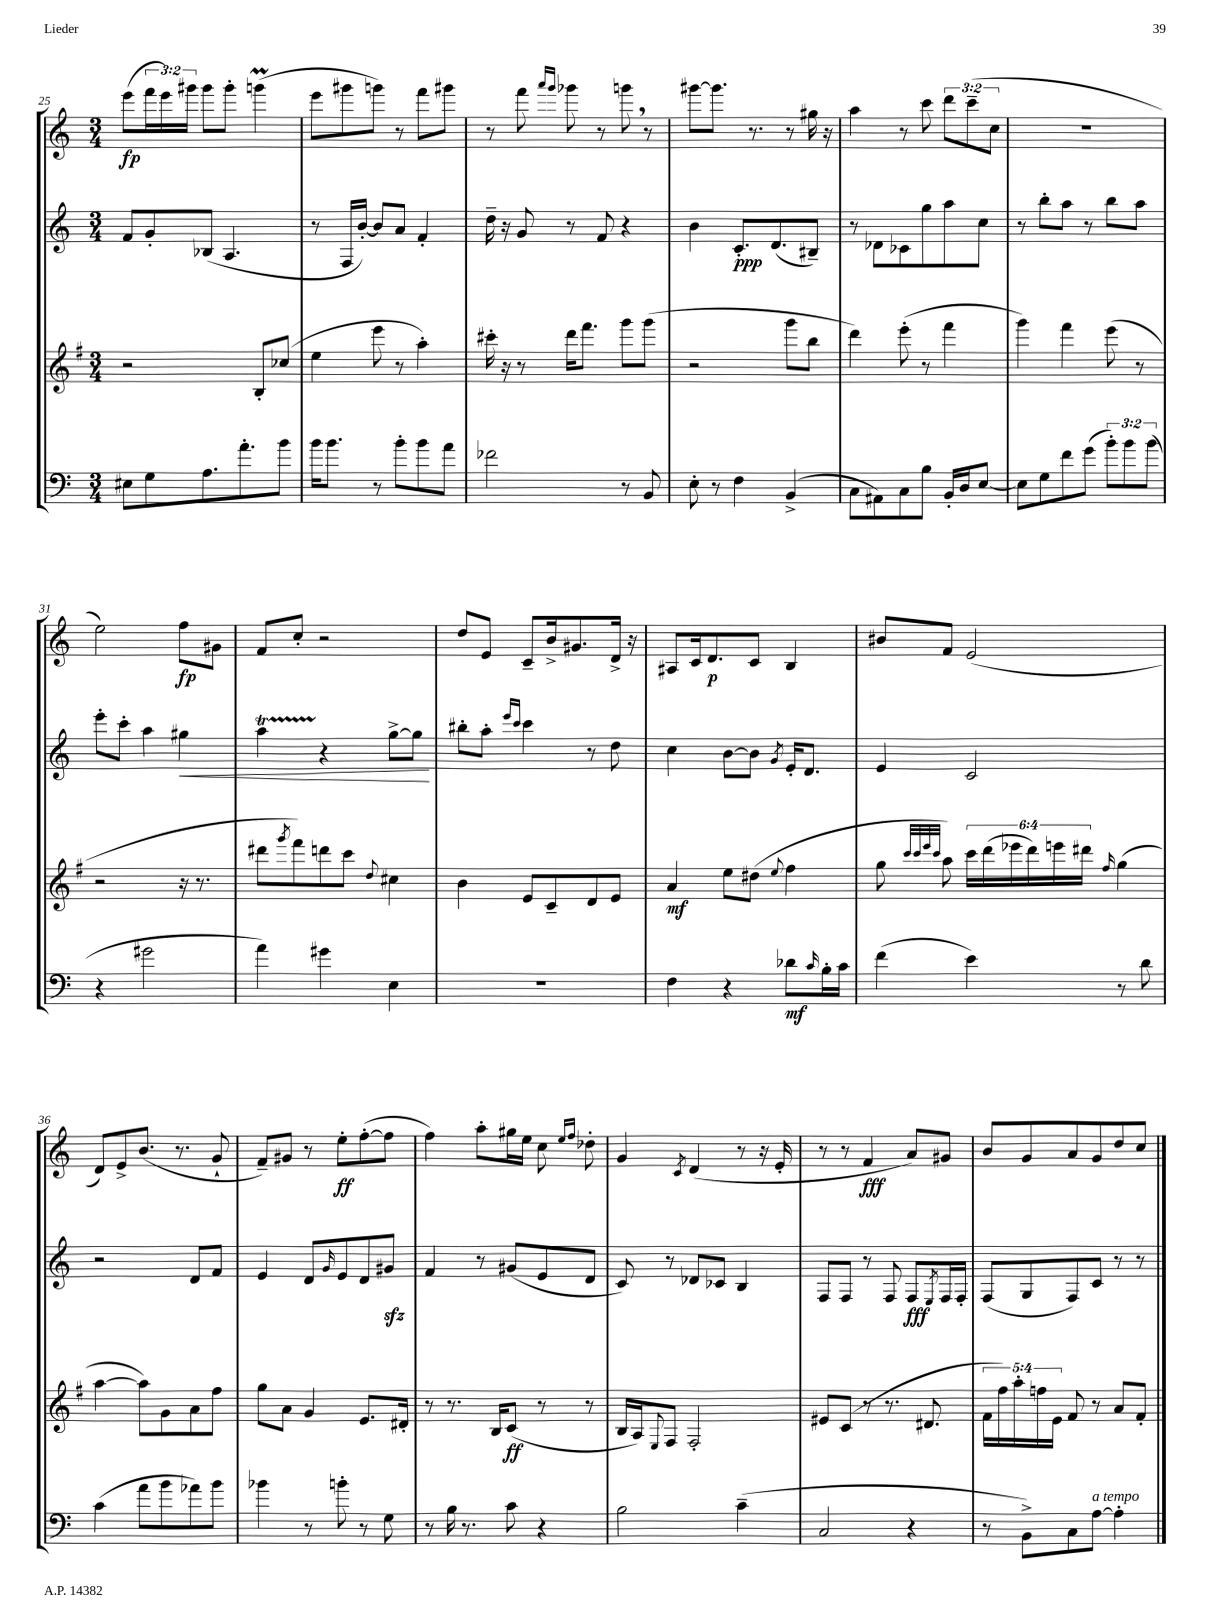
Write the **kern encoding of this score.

**kern	**dynam	**kern	**dynam	**kern	**dynam	**kern	**dynam
*part4	*part4	*part3	*part3	*part2	*part2	*part1	*part1
*staff4	*staff4	*staff3	*staff3	*staff2	*staff2	*staff1	*staff1
*clefF4	*	*clefG2	*	*clefG2	*	*clefG2	*
*k[]	*	*k[f#]	*	*k[]	*	*k[]	*
*M3/4	*	*M3/4	*	*M3/4	*	*M3/4	*
=25	=25	=25	=25	=25	=25	=25	=25
8E#X\L	.	2r	.	8f/L	.	(8eee\L	fp
8G\	.	.	.	8g'/	.	24fff\L	.
.	.	.	.	.	.	24eee\)	.
.	.	.	.	.	.	24ggg#X\JJ	.
8.A\	.	.	.	(8B-X/J	.	8ggg#\L	.
.	.	.	.	4.A/	.	8ggg#'\J	.
8.a'\	.	.	.	.	.	.	.
.	.	8B'/L	.	.	.	(4gggnM\	.
8b\J	.	(8cc-X/J	.	.	.	.	.
=26	=26	=26	=26	=26	=26	=26	=26
16b\KL	.	4ee\	.	8r	.	8eee\L	.
8.b\J	.	.	.	.	.	.	.
.	.	.	.	16F/LL	.	8ggg#X\	.
.	.	.	.	[16b'/JJ)	.	.	.
8r	.	8eee\	.	8b/L]	.	8gggn\J)	.
8b'\L	.	8r	.	8a/J	.	8r	.
8b\	.	4aa'\)	.	4f'/	.	8fff\L	.
8a\J	.	.	.	.	.	8ggg#X\J	.
=27	=27	=27	=27	=27	=27	=27	=27
2f-X\	.	16ccc#X'\	.	16dd~\	.	8r	.
.	.	16r	.	16r	.	.	.
.	.	8r	.	8g/	.	8fff\	.
.	.	.	.	.	.	16qqaaa/LL	.
.	.	.	.	.	.	16qqggg/JJ	.
.	.	16ddd\KL	.	8r	.	8ggg-X\	.
.	.	8.fff#\J	.	.	.	.	.
.	.	.	.	8f/	.	8r	.
8r	.	8ggg\L	.	4r	.	8gggn,\	.
8BB/	.	(8ggg\J	.	.	.	8r	.
=28	=28	=28	=28	=28	=28	=28	=28
8E'\	.	2r	.	4b\	.	[8ggg#X\L	.
8r	.	.	.	.	.	8.ggg#\J]	.
4F\	.	.	.	8.c'/L	ppp	.	.
.	.	.	.	.	.	8.r	.
.	.	.	.	(8.d/	.	.	.
(4BB^/	.	8ggg\L	.	.	.	8r	.
.	.	8bb\J	.	8B#X~/J)	.	16gg#X\	.
.	.	.	.	.	.	16r	.
=29	=29	=29	=29	=29	=29	=29	=29
8C\L	.	4ddd\)	.	8r	.	4aa\	.
8AA#X\)	.	.	.	8d-X\L	.	.	.
8C\	.	(8eee'\	.	8c-X\	.	8r	.
8B\J	.	8r	.	8gg\	.	8ccc\	.
16BB'/LL	.	4fff#\	.	8aa\	.	12ddd\L	.
16D/J	.	.	.	.	.	.	.
.	.	.	.	.	.	(12ccc~\	.
[8E/J	.	.	.	8cc\J	.	.	.
.	.	.	.	.	.	12cc\J	.
=30	=30	=30	=30	=30	=30	=30	=30
8E\L]	.	4ggg\)	.	8r	.	2.r	.
8G\	.	.	.	8bb'\L	.	.	.
8f\	.	4fff#\	.	8aa\J	.	.	.
(8g\J	.	.	.	8r	.	.	.
12b'\L)	.	(8eee\	.	8bb\L	.	.	.
12b\	.	.	.	.	.	.	.
.	.	8r	.	8aa\J	.	.	.
(12b\J	.	.	.	.	.	.	.
!!LO:LB:g=z
=31	=31	=31	=31	=31	=31	=31	=31
4r	.	2r	.	8eee'\L	.	2ee\)	.
.	.	.	.	8ccc'\J	.	.	.
2g#X\	.	.	.	4aa\	.	.	.
!	!	!	!	!	!LO:HP:b	!	!
.	.	16r	.	4gg#X\	<	8ff\L	fp
.	.	8.r	.	.	.	.	.
.	.	.	.	.	.	8g#X\J	.
=32	=32	=32	=32	=32	=32	=32	=32
4a\)	.	8ddd#X\L	.	4aaT\	.	8f/L	.
.	.	8qggg/	.	.	.	.	.
.	.	8fff#\)	.	.	.	8cc'/J	.
4g#X\	.	8dddn\	.	4r	.	2r	.
.	.	8ccc\J	.	.	.	.	.
.	.	8qqdd/	.	.	.	.	.
4E\	.	4cc#X\	.	[8gg^\L	.	.	.
.	.	.	.	8gg\J]	.	.	.
.	.	.	.	.	[	.	.
=33	=33	=33	=33	=33	=33	=33	=33
2.r	.	4b\	.	8bb#X'\L	.	8dd/L	.
.	.	.	.	8aa'\J	.	8e/J	.
.	.	.	.	16qqeee/LL	.	.	.
.	.	.	.	16qqccc/JJ	.	.	.
.	.	8e/L	.	4ccc\	.	8c~/L	.
.	.	8c~/	.	.	.	16b^/k	.
.	.	.	.	.	.	8.g#X/	.
.	.	8d/	.	8r	.	.	.
.	.	8e/J	.	8dd\	.	16d^/Jk	.
.	.	.	.	.	.	16r	.
=34	=34	=34	=34	=34	=34	=34	=34
4F\	.	4a/	mf	4cc\	.	8A#X/L	.
.	.	.	.	.	.	16c/k	.
.	.	.	.	.	.	8.d/	p
4r	.	8ee\L	.	[8b\L	.	.	.
.	.	(8dd#X\J	.	8b\J]	.	8c/J	.
.	.	8qqee/	.	8qg/	.	.	.
8d-X\L	mf	4ff#\	.	16e'/KL	.	4B/	.
.	.	.	.	8.d/J	.	.	.
16qqc/	.	.	.	.	.	.	.
16B'\L	.	.	.	.	.	.	.
16c\JJ	.	.	.	.	.	.	.
=35	=35	=35	=35	=35	=35	=35	=35
(4f\	.	8gg\	.	4e/	.	8b#X/L	.
.	.	32qqccc/LLL	.	.	.	.	.
.	.	32qqccc/	.	.	.	.	.
.	.	32qqeee/	.	.	.	.	.
.	.	32qqccc/JJJ	.	.	.	.	.
.	.	8aa\)	.	.	.	8f/J	.
4e\)	.	24ccc\LL	.	2c/	.	(2e/	.
.	.	(24ddd\	.	.	.	.	.
.	.	24eee-X\	.	.	.	.	.
.	.	24ddd\)	.	.	.	.	.
.	.	24eeen\	.	.	.	.	.
.	.	24ddd#X\JJ	.	.	.	.	.
.	.	16qqff#/	.	.	.	.	.
8r	.	(4gg\	.	.	.	.	.
8d\	.	.	.	.	.	.	.
!!LO:LB:g=z
=36	=36	=36	=36	=36	=36	=36	=36
(4c\	.	[4aa\	.	2r	.	8d/L)	.
.	.	.	.	.	.	8e^/	.
8a\L	.	8aa\L])	.	.	.	(8.b/J	.
8b\	.	8g\	.	.	.	.	.
.	.	.	.	.	.	8.r	.
8a-X\)	.	8a\	.	8d/L	.	.	.
8b\J	.	8ff#\J	.	8f/J	.	8g`/	.
=37	=37	=37	=37	=37	=37	=37	=37
4b-X\	.	8gg\L	.	4e/	.	8f~/L)	.
.	.	8a\J	.	.	.	8g#X/J	.
8r	.	4g/	.	8d/L	.	8r	.
.	.	.	.	16qqg/	.	.	.
8bn'\	.	.	.	8e/	.	8ee'\L	ff
8r	.	8.e/L	.	8d/	.	([8ff'\	.
8G\	.	.	.	8g#Xzz/J	.	8ff\J]	.
.	.	16d#X'/Jk	.	.	.	.	.
=38	=38	=38	=38	=38	=38	=38	=38
8r	.	8r	.	4f/	.	4ff\)	.
16B\	.	8.r	.	.	.	.	.
8.r	.	.	.	.	.	.	.
.	.	.	.	8r	.	8aa'\L	.
.	.	16B/KL	.	.	.	.	.
8c\	.	(8c/J	ff	(8g#X/L	.	16gg#X\L	.
.	.	.	.	.	.	16ee\JJ	.
4r	.	8r	.	8e/	.	8cc\	.
.	.	.	.	.	.	16qqee/LL	.
.	.	.	.	.	.	16qqff/JJ	.
.	.	8r	.	8d/J	.	8dd-X'\	.
=39	=39	=39	=39	=39	=39	=39	=39
2B\	.	16B/LL	.	8c/)	.	4g/	.
.	.	16A/J)	.	.	.	.	.
.	.	8qqE/	.	.	.	.	.
.	.	8F#/J	.	8r	.	.	.
.	.	.	.	.	.	8qc/	.
.	.	2F#'/	.	8d-X/L	.	(4d/	.
.	.	.	.	8c-X/J	.	.	.
(4c~\	.	.	.	4B/	.	8r	.
.	.	.	.	.	.	16r	.
.	.	.	.	.	.	16e'/	.
=40	=40	=40	=40	=40	=40	=40	=40
2C/	.	8e#X/L	.	8F/L	.	8r	.
.	.	(8c/J	.	8F/J	.	8r	.
.	.	8r	.	8r	.	4f/	fff
.	.	8.r	.	8F/	.	.	.
4r	.	.	.	8F/L	fff	8a/L)	.
.	.	8.d#X/	.	.	.	.	.
.	.	.	.	8qE/	.	.	.
.	.	.	.	16F/L	.	8g#X/J	.
.	.	.	.	16F'/JJ	.	.	.
=41	=41	=41	=41	=41	=41	=41	=41
8r	.	20f#\LL	.	(8F/L	.	8b/L	.
.	.	20ff#\)	.	.	.	.	.
.	.	20aa'\	.	.	.	.	.
8BB^\L)	.	.	.	8G/	.	8g/	.
.	.	20ffn\	.	.	.	.	.
.	.	20e\JJ	.	.	.	.	.
8C\	.	8f#/	.	8F/)	.	8a/	.
!LO:TX:a:i:t=a tempo	!	!	!	!	!	!	!
[8A\J	.	8r	.	8c/J	.	8g/	.
4A'\]	.	8a/L	.	8r	.	8dd/	.
.	.	8f#'/J	.	8r	.	8cc/J	.
==	==	==	==	==	==	==	==
*-	*-	*-	*-	*-	*-	*-	*-
